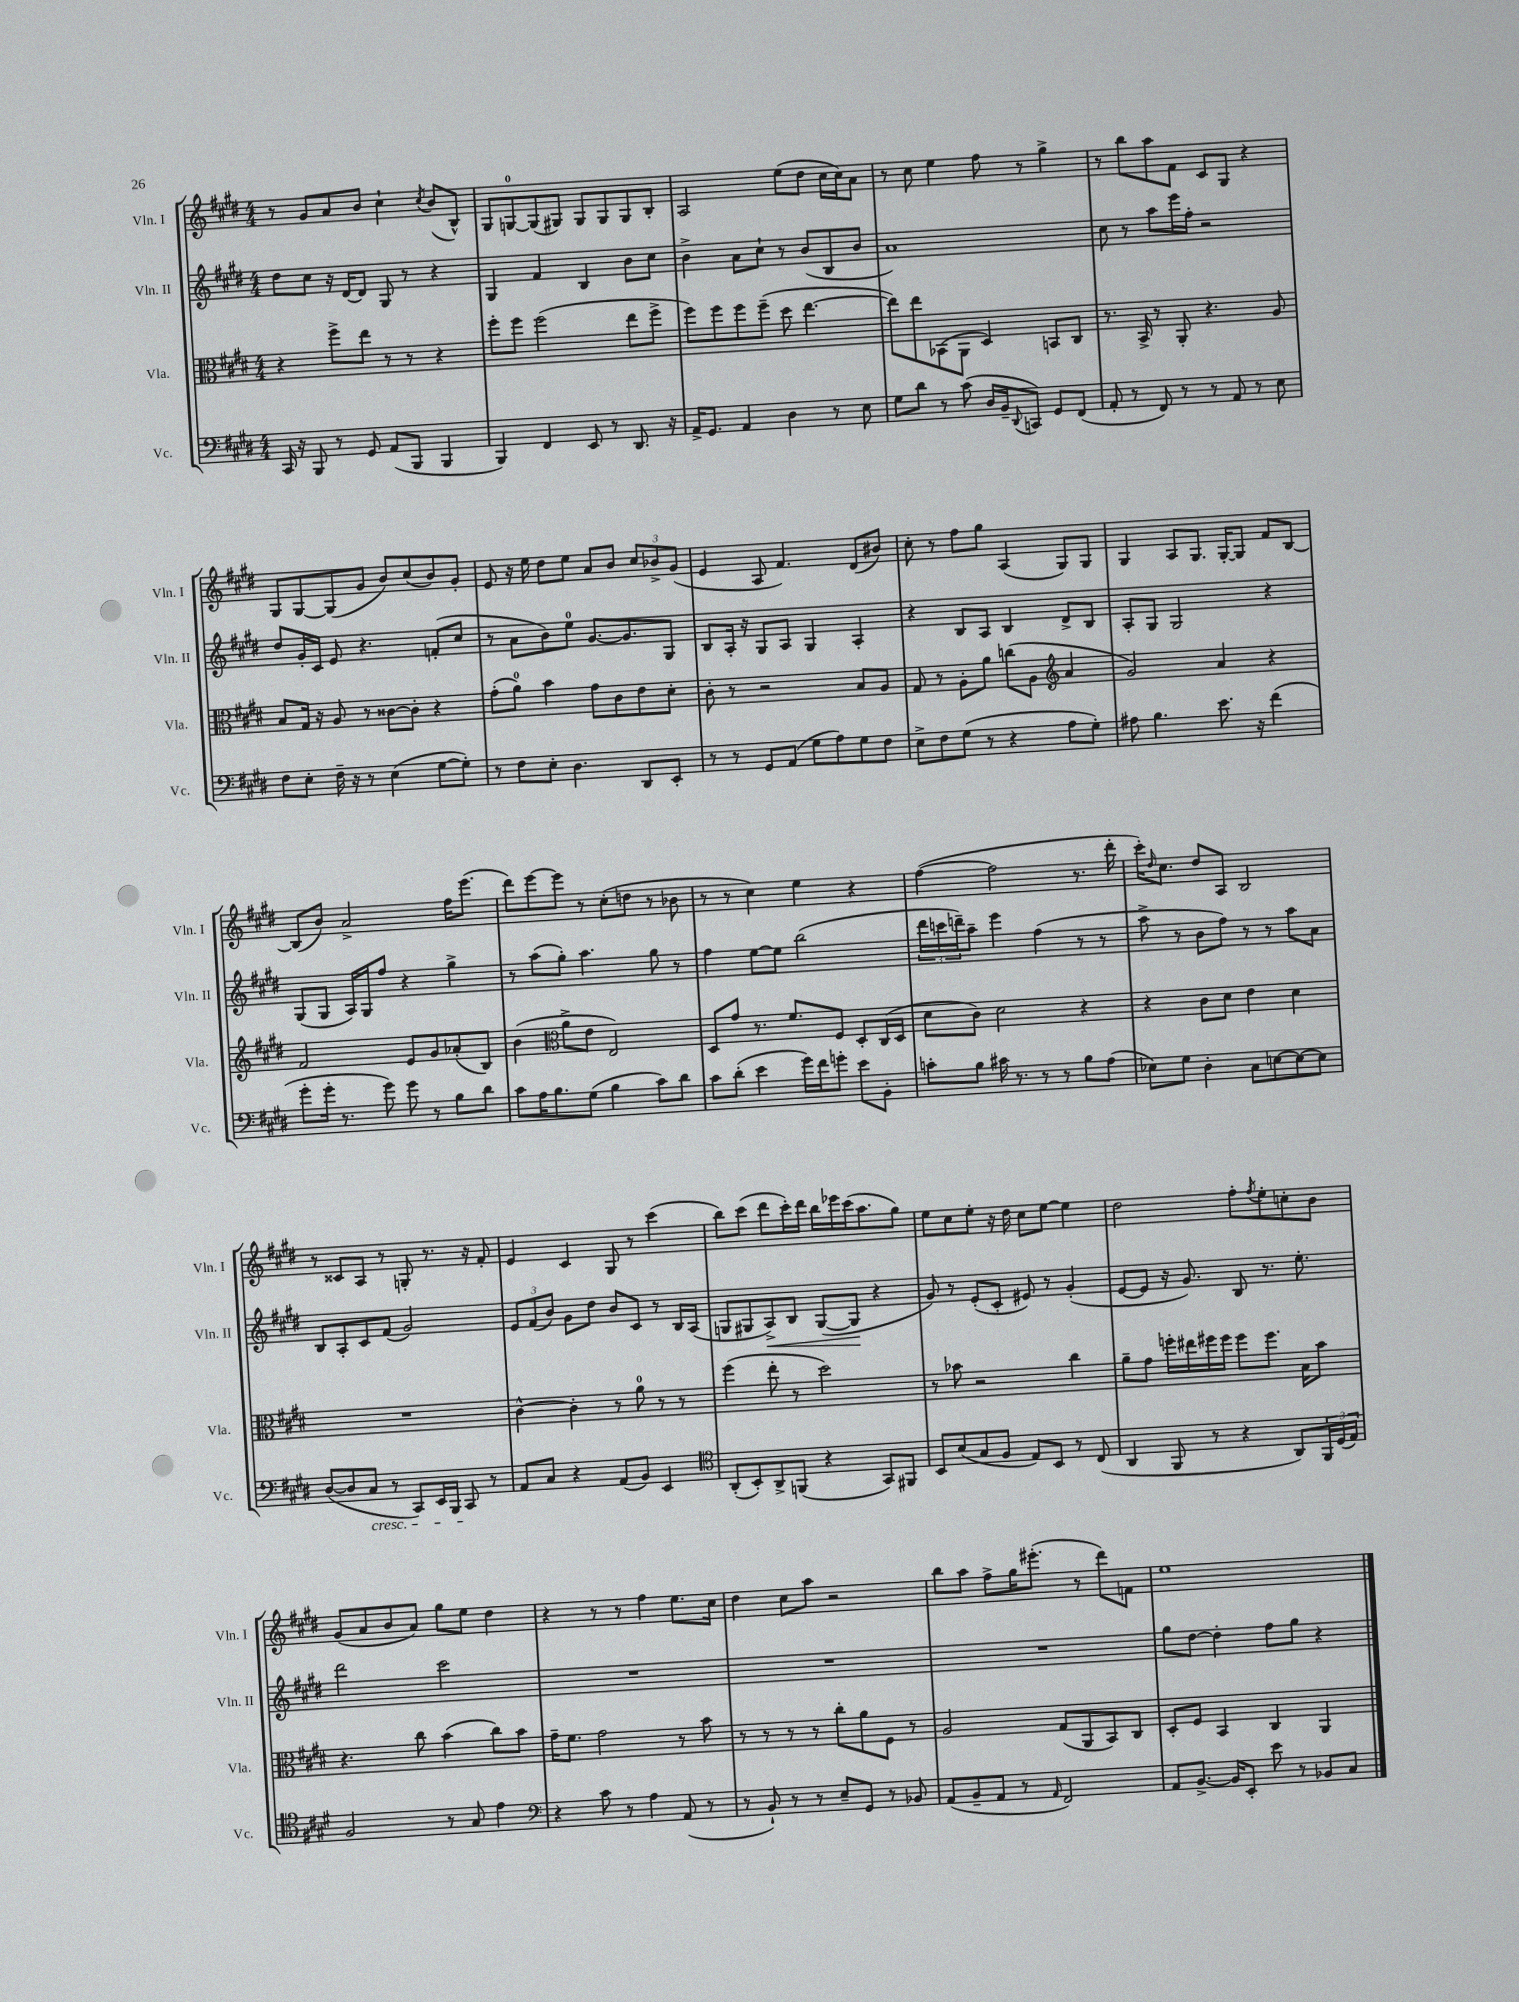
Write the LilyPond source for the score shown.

<<
\new StaffGroup <<
\new Staff = "s0" \with { instrumentName = "Vln. I" shortInstrumentName = "Vln. I" } {
    \clef treble \key e \major \numericTimeSignature \time 4/4
    r8 gis'8 a'8 b'8 cis''4-! \acciaccatura { cis''8 } b'8( b8-^) |
    gis8 g8-0~ g8( gis8) gis8 gis8 gis8 b8-. |
    a2 e''8( dis''8 cis''16 cis''16) a'8 |
    r8 cis''8 e''4 fis''8 r8 gis''4-> |
    r8 b''8 a''8 fis'8 cis'8 gis8 r4 |
    gis8 gis8~ gis8( gis'8 b'8) cis''8( b'8) gis'8-. |
    e'8 r16 e''16 dis''8 e''8 a'8 b'8 \tuplet 3/2 { cis''8 bes'8-> gis'8( } |
    e'4 a8 fis'4.) dis'8( bis'8) |
    cis''8-. r8 fis''8 gis''8 a4( gis8) gis8 |
    gis4 a8 gis8. gis16~-. gis8 fis'8 b8~ |
    b8( b'8) a'2-> fis''16 e'''8.( |
    dis'''8) e'''8~ e'''8 r8 cis''8-.( d''8 r8 bes'8 |
    r8 r8 cis''4) e''4 r4 |
    fis''4~( fis''2 r8. dis'''16-. |
    cis'''16-.) \grace { dis''16 } cis''8. dis''8 a8 b2 |
    r8 cisis'8 a8 r8 g8-. r8. r16 fis'8-. |
    e'4 cis'4 gis8 r8 cis'''4( |
    b''8) cis'''8( dis'''8 cis'''16-.) dis'''16 b''16 ees'''16 cis'''16( a''8. gis''8) |
    e''8 cis''8 e''8-. r16 dis''16 cis''8 e''8~ e''4 |
    dis''2 fis''8-. \acciaccatura { fis''8 } e''8-. c''8-. b'8 |
    gis'8( a'8 b'8 a'8) gis''8 e''8 dis''4 |
    r4 r8 r8 fis''4 e''8. cis''16 |
    dis''4 cis''8 a''8 r2 |
    b''8 a''8 fis''8-> gis''16 eis'''8.-.( r8 dis'''8) f'8 |
    e''1 \bar "|." |
}
\new Staff = "s1" \with { instrumentName = "Vln. II" shortInstrumentName = "Vln. II" } {
    \clef treble \key e \major \numericTimeSignature \time 4/4
    dis''8 cis''8 r16 dis'16~ dis'8 gis8 r8 r4 |
    gis4 fis'4 b4 b'8 cis''8 |
    b'4-> a'8 cis''8-! r8 b'8( b8 b'8 |
    a'1) |
    cis''8 r8 a''8 e'''16 fis''16-. r2 |
    dis''8 gis'16-. cis'16 e'8 r4. f'8-.( cis''8 |
    r8 a'8 b'8) e''8-0 gis'8.~ gis'8. gis8 |
    b8 a16-. r16 gis8 a8 gis4 a4-. |
    r4 b8 a8 b4 dis'8-> b8 |
    a8-. gis8 gis2 r4 |
    gis8( gis8 a16) gis16 fis''8 r4 gis''4-> |
    r8 a''8( gis''8-.) a''4. gis''8 r8 |
    fis''4 e''8~ e''8 b''2( |
    \tuplet 3/2 { dis'''16 c'''16 d'''16--) } a''8-- e'''4 fis''4( r8 r8 |
    a''8-> r8 b'8 fis''8) r8 r8 a''8 a'8 |
    b8 a8-. cis'8 fis'8( gis'2) |
    \tuplet 3/2 { e'8 fis'8( b'8) } gis'8 dis''8 b'8 cis'8 r8 b16 a16( |
    g8 gis8 a8->\<) b8 gis8~( gis8\! r4 |
    gis'8) r8 e'8-.( cis'8-. eis'8) r8 gis'4-.( |
    e'8~ e'8 r16 gis'8.) b8 r8. e''8.-. |
    dis'''2 cis'''2 |
    R1 |
    R1 |
    R1 |
    gis''8 dis''8~ dis''4-. fis''8 gis''8 r4 \bar "|." |
}
\new Staff = "s2" \with { instrumentName = "Vla." shortInstrumentName = "Vla." } {
    \clef alto \key e \major \numericTimeSignature \time 4/4
    r4 fis''8-> e''8 r8 r8 r4 |
    fis''8-. fis''8 fis''2( e''8 fis''8-> |
    fis''8) fis''8 fis''8 fis''8--( dis''8 e''4.~ |
    e''8) e''8 bes,8( a,8 dis4) b,8 cis8 |
    r8. b,16-> r8 a,8-. r4. a8 |
    b8 gis16 r16 a8 r8 cisis'8~ cisis'8-. r4 |
    gis'8-.( a'8-0) b'4 gis'8 cis'8 e'8 dis'8-. |
    cis'8-. r8 r2 b8 a8 |
    gis8 r8 a8-. a'8 c''8( a8 \clef treble a'4 |
    gis'2) a'4 r4 |
    fis'2 e'8 gis'8 aes'8-.( b8) |
    b'4( \clef alto a'8-> e'8 e2) |
    dis8 gis'8 r8. fis'8. fis8 dis8-. cis16( dis16 |
    dis'8 cis'8) dis'2 r4 |
    r4 cis'8 dis'8 e'4 dis'4 |
    R1 |
    cis'4~-^ cis'4-. r8 a'8-0 r8 r8 |
    fis''4( e''8-. r8 dis''2) |
    r8 bes'8 r2 cis''4 |
    a'8-- gis'8 f''16-. eis''16 fis''16 fis''16 fis''8 fis''8. b16 b'8 |
    r4. cis''8 b'4( cis''8) b'8 |
    gis'16-- fis'8. gis'2 r8 b'8 |
    r8 r8 r8 r8 cis''8-. a'8 fis8 r8 |
    a2 gis8( a,8 b,8) cis8 |
    dis8-. fis8 b,4 cis4 a,4 \bar "|." |
}
\new Staff = "s3" \with { instrumentName = "Vc." shortInstrumentName = "Vc." } {
    \clef bass \key e \major \numericTimeSignature \time 4/4
    cis,16 r16 b,,8 r8 gis,8 a,8( b,,8 b,,4 |
    b,,4) fis,4 e,8 r8 dis,8. r16 |
    a,16-> gis,8. a,4 dis4 r8 e8 |
    gis8 dis'8 r8 cis'8( dis16 b,16-- \appoggiatura { dis,8 } c,8) gis,8 fis,8( |
    a,8-. r8 fis,8) r8 r8 a,8 r8 e8 |
    fis8 e8-. fis16-- r16 r8 e4( gis8~ gis8-.) |
    r8 fis8 e8-. dis4. dis,8 e,8-. |
    r8 r8 gis,8 a,8( gis8 a8) gis8 fis8 |
    e8-> fis8 gis8( r8 r4 a8 gis8-.) |
    ais8 b4. e'8. r16 fis'4( |
    gis'8-. gis'16-. r8. gis'8) gis'8 r8 b8 dis'8 |
    cis'8 a16 b8. gis8( b4 cis'8) dis'8 |
    cis'8 dis'8-.( e'4 gis'16) fis'16 g'8-. e'8 b,8-. |
    c'8-. b8 cis'16 r8. r8 r8 b8 a8( |
    ees8) gis8 dis4-. cis8 e8~ e8~ e8 |
    dis8~( dis8 cis8\cresc r8 cis,8) e,16 b,,16 cis,8\! r8 |
    a,8 cis8 r4 a,8( b,8) e,4 |
    \clef tenor a,8-.( b,8-.) a,8-> f,8( r4 gis,8) fis,8 |
    b,8 b8( gis8 fis8 e8) b,8 r8 cis8( |
    a,4 fis,8 r8 r4 a,8) \tuplet 3/2 { fis,16 dis16( e16) } |
    fis2 r8 gis8 e'4 |
    \clef bass r4 cis'8 r8 a4 a,8( r8 |
    r8 b,8-!) r8 r8 e8-- gis,8 r8 bes,8 |
    a,8( b,8-- a,8 r8 \grace { a,16 } fis,2) |
    a,8 b,8.~-> b,16 e,8-. e'8 r8 bes,8 cis8 \bar "|." |
}
>>
>>
\layout { \context { \Score \remove "Bar_number_engraver" } }
